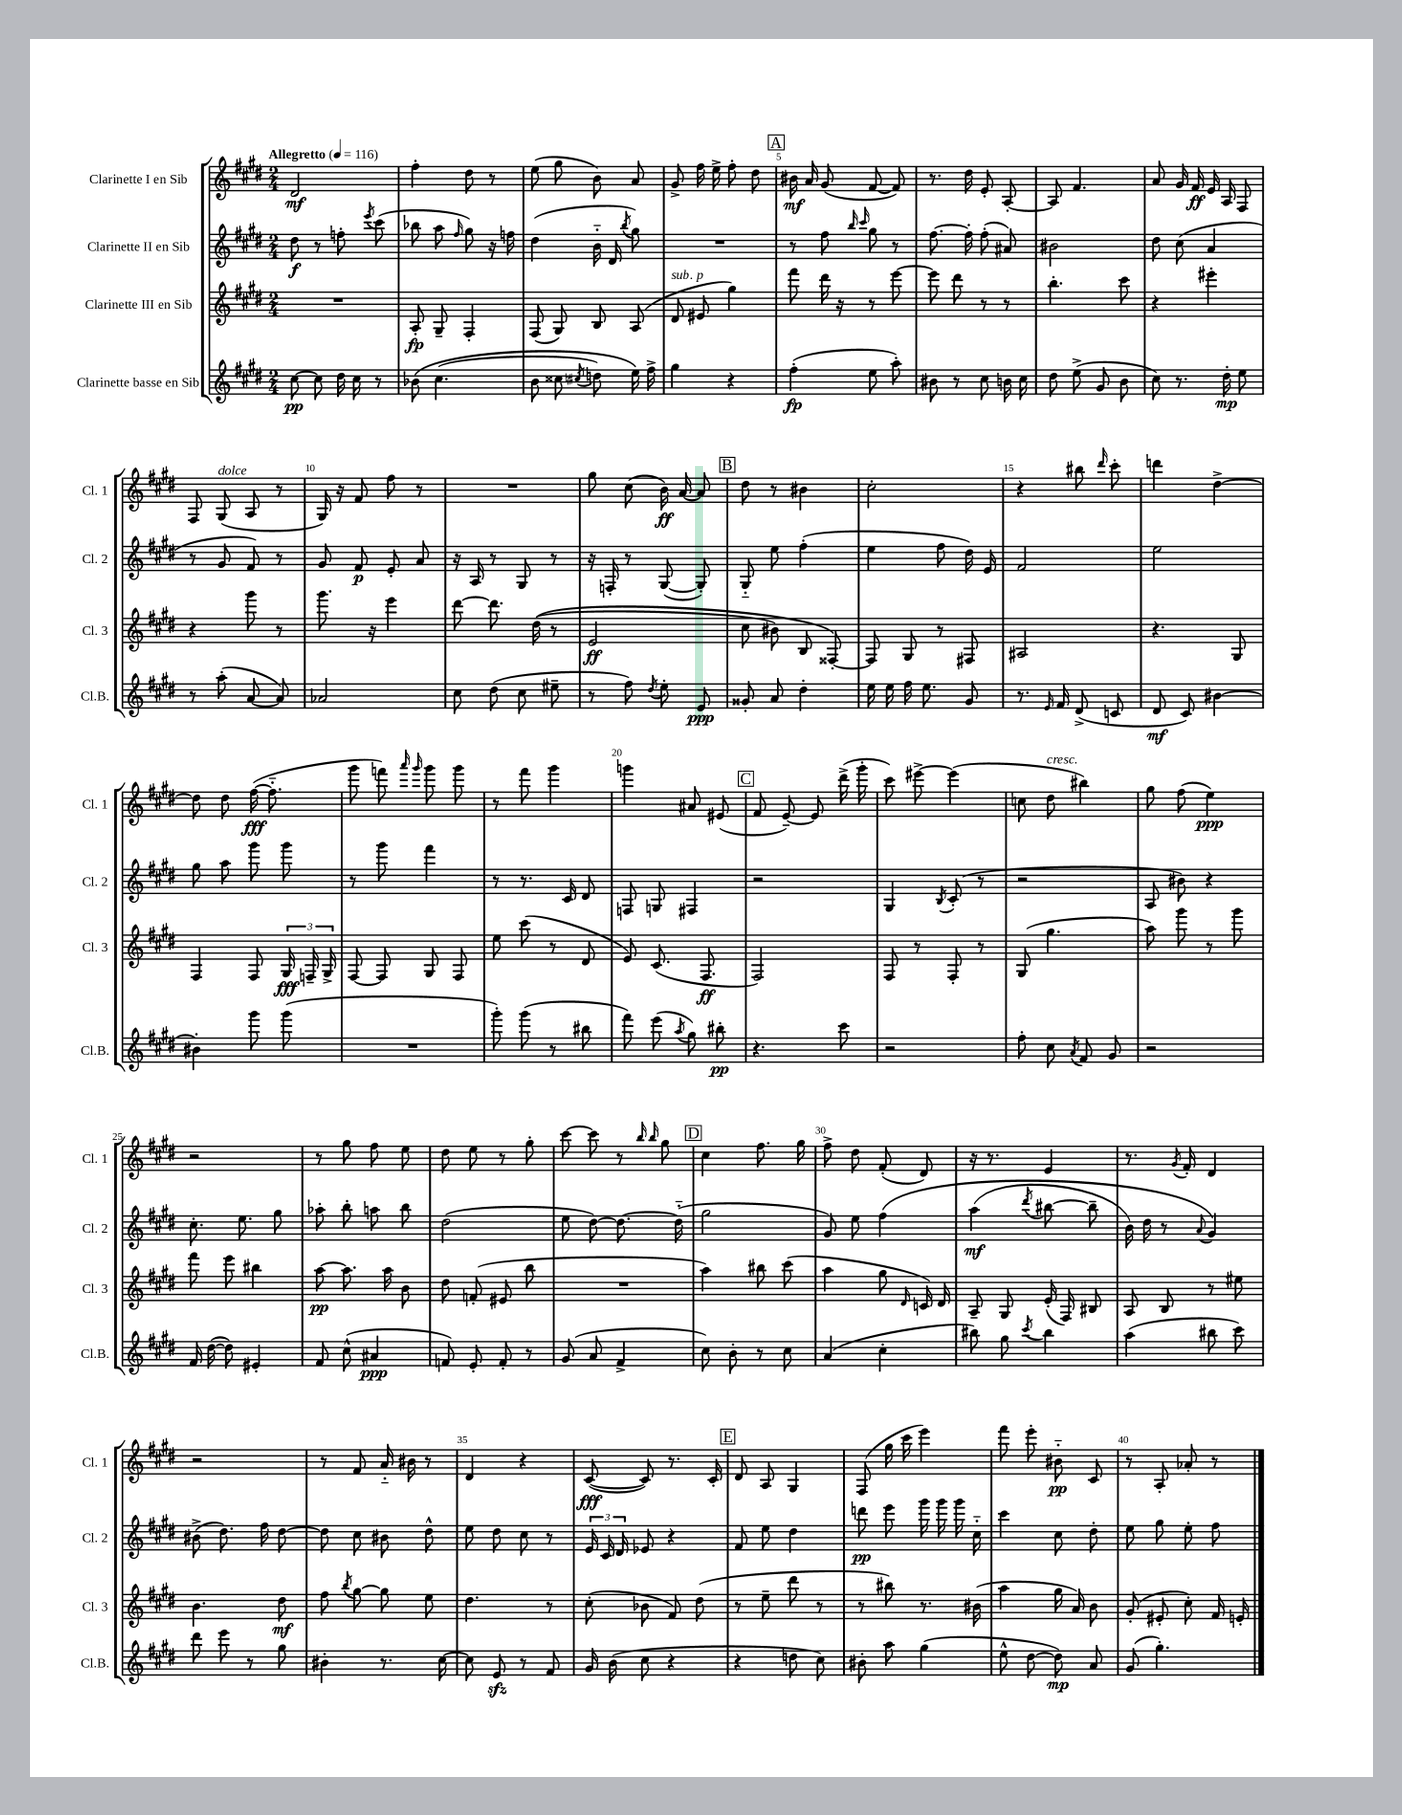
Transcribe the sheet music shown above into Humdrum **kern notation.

**kern	**kern	**kern	**kern
*staff4	*staff3	*staff2	*staff1
*clefG2	*clefG2	*clefG2	*clefG2
*k[f#c#g#d#]	*k[f#c#g#d#]	*k[f#c#g#d#]	*k[f#c#g#d#]
*M2/4	*M2/4	*M2/4	*M2/4
*MM116	*MM116	*MM116	*MM116
[8cc#	2r	8dd#	2d#
8cc#]	.	8r	.
16dd#	.	8ff'	.
16cc#	.	.	.
.	.	8qeee	.
8r	.	(8ccc#	.
=	=	=	=
&(8b-	8A'	8bb-	4ff#'
(4.cc#	8G#~	8aa	.
.	.	16qqff#	.
.	4F#'	8gg#)	8dd#
.	.	16r	8r
.	.	16ff	.
=	=	=	=
8b	(8F#	(4dd#	(8ee
8cc##	8G#)	.	8gg#
8qcc#	.	.	.
8dd)	8B	16b'~	8b)
.	.	16d#	.
.	.	8qbb	.
16ee&)	(8A	8gg#)	8a
16ff#^	.	.	.
=	=	=	=
4gg#	8d#	2r	8g#^
.	8e#	.	16ff#
.	.	.	16ee^
4r	4gg#)	.	8ff#'
.	.	.	8dd#
=	=	=	=
(4ff#'	8fff#	8r	16b#
.	.	.	16a
.	16ddd#	8ff#	(8g#
.	16r	.	.
.	.	16qqbb	.
.	.	16qqccc#	.
8ee	8r	8gg#	[8f#
8aa')	[8eee	8r	8f#])
=	=	=	=
8b#	8eee]	[8.ff#	8.r
8r	8ddd#	.	.
.	.	16ff#']	16dd#
8cc#	8r	(8ff#'	8e'
16b	8r	8a#)	[8A'
16cc#	.	.	.
=	=	=	=
8dd#	4.bb'	2b#	8A]
(8ee^	.	.	4.f#
8g#	.	.	.
8b	8ccc#	.	.
=	=	=	=
8cc#)	4r	8dd#	8a
8.r	.	(8cc#	16g#
.	.	.	16f#
.	4eee#'	4a	16e
16dd#'	.	.	16A
8ee	.	.	8F#
=	=	=	=
8r	4r	8r	8F#
(8aa'	.	8g#	(8G#
[8a	8ggg#	8f#)	8A
8a])	8r	8r	8r
=	=	=	=
2a-	8.ggg#	8g#	16G#)
.	.	.	16r
.	.	8f#	8f#
.	16r	.	.
.	4eee	8e'	8ff#
.	.	8a	8r
=	=	=	=
8cc#	[8ddd#	16r	2r
.	.	16A	.
(8dd#	8.ddd#]	8r	.
8cc#	.	8G#	.
.	&((16dd#	.	.
8ee#~	8r	8r	.
=	=	=	=
8r	2e	16r	8gg#
.	.	16F'	.
8ff#)	.	8r	(8cc#
8qdd#	.	.	.
8ee'	.	([8G#	16b)
.	.	.	[16a
8e	.	8G#'])	8a]
=	=	=	=
8g##'	8cc#	8G#'~	8dd#
8a	8b#)	8ee	8r
4dd#'	8B	(4ff#'	4b#
.	[8F##'&)	.	.
=	=	=	=
16ee	8F##]	4ee	2cc#'
16ee	.	.	.
16ff#	8G#	.	.
8.ee	.	.	.
.	8r	8ff#	.
8g#	8F#	16dd#)	.
.	.	16e	.
=	=	=	=
8.r	2A#	2f#	4r
16qqe	.	.	.
16f#	.	.	.
(8d#^	.	.	8bb#
.	.	.	16qqddd#
8c	.	.	8ccc#'
=	=	=	=
8d#	4.r	2ee	4ddd
8c#)	.	.	.
[4b#	.	.	[4dd#^
.	8G#	.	.
=	=	=	=
4b#']	4F#	8gg#	8dd#]
.	.	8aa	8dd#
8ggg#	8F#	8ggg#	([16ff#
.	.	.	8.ff#'~]
(8ggg#	24G#	8ggg#	.
.	24F~	.	.
.	24G#^	.	.
=	=	=	=
2r	[8F#	8r	8ggg#
.	8F#]	8ggg#	8fff)
.	.	.	16qqaaa
.	.	.	16qqggg#
.	8G#	4fff#	8ggg#
.	8F#	.	8ggg#
=	=	=	=
8ggg#')	8ee	8r	8r
(8ggg#	(8ccc#	8.r	8fff#
8r	8r	.	4ggg#
.	.	16c#	.
8bb#	8d#	8d#	.
=	=	=	=
8fff#)	8e)	8F	4ggg
(8eee	(8.c#	8G	.
8qaa	.	.	.
8gg#)	.	4F#	8a#
.	8.F#	.	.
8bb#'	.	.	(8e#
=	=	=	=
4.r	2F#)	2r	8f#
.	.	.	[8e~)
.	.	.	8e]
8ccc#	.	.	(16ddd#^
.	.	.	16ggg#'
=	=	=	=
2r	8F#	4G#	8ccc#)
.	8r	.	[8eee#^
.	.	8qB	.
.	8F#'	(8c#'	(4eee#]
.	8r	8r	.
=	=	=	=
8ff#'	(8G#	2r	8cc
8cc#	4.gg#	.	8dd#
8qa	.	.	.
8f#	.	.	4bb#)
8g#	.	.	.
=	=	=	=
2r	8aa)	8A	8gg#
.	8ggg#	8b#)	(8ff#
.	8r	4r	4ee)
.	8ggg#	.	.
=	=	=	=
16f#	8fff#	8.cc#'	2r
([16dd#	.	.	.
8dd#])	8eee	.	.
.	.	8.ee	.
4e#'	4bb#	.	.
.	.	8gg#	.
=	=	=	=
8f#	[8aa	8aa-'	8r
(8cc#^^	8.aa]	8bb'	8gg#
4a#	.	8aa	8ff#
.	16aa	.	.
.	8b	8bb	8ee
=	=	=	=
8f)	8dd#	(2dd#	8dd#
8e'	(8f'	.	8ee
8f'	8e#	.	8r
8r	8bb	.	8gg#'
=	=	=	=
(8g#	2r	8ee	[8ccc#
8a	.	[8dd#)	8ccc#]
4f#^	.	8.dd#_	8r
.	.	.	16qqbb
.	.	.	16qqbb
.	.	.	8gg#
.	.	(16dd#'~]	.
=	=	=	=
8cc#)	4aa)	2gg#	4cc#
8b'	.	.	.
8r	8bb#	.	8.ff#
8cc#	(8ccc#	.	.
.	.	.	16gg#
=	=	=	=
(4a	4aa	8g#)	8ff#^
.	.	8ee	8dd#
4cc#'	8gg#	&(4ff#	(8f#'
.	16qqd#	.	.
.	16c)	.	8d#)
.	16d#	.	.
=	=	=	=
8bb#)	8A~	(4aa	16r
.	.	.	8.r
8gg#	8G#	.	.
8qccc#	.	8qddd#	.
4bb#	(16e'	[8bb#	4e
.	16F#)	.	.
.	8B#	8bb#~]	.
=	=	=	=
(4aa	8A	16b)	8.r
.	.	16dd#	.
.	8B	8r	.
.	.	.	8qg#
.	.	.	16f#'
.	.	8qqa	.
8bb#	8r	4g#&)	4d#
8ccc#)	8ee#	.	.
=	=	=	=
8ddd#	4.b	(8b#^	2r
8eee	.	8.dd#)	.
8r	.	.	.
.	.	16ff#	.
8gg#	8dd#	[8dd#	.
=	=	=	=
4b#'	8ff#	8dd#]	8r
.	8qbb	.	.
.	[8gg#	8cc#	8f#
8.r	8gg#]	8b#	16a'~
.	.	.	16b#
.	8ee	8dd#^^	8r
[16cc#	.	.	.
=	=	=	=
8cc#]	4.dd#	8ee	4d#
8e	.	8dd#	.
8r	.	8cc#	4r
8f#	8r	8r	.
=	=	=	=
16g#	(8cc#'	24e	([8c#
.	.	24c#	.
(16b	.	.	.
.	.	24d#	.
8cc#	8b-	8e-	8c#])
4r	8f#)	4r	8.r
.	(8dd#	.	.
.	.	.	16c#'
=	=	=	=
4r	8r	8f#	8d#
.	8ee~	8ee	8A
8dd	8ddd#	4dd#	4G#
8cc#)	8r	.	.
=	=	=	=
8b#'	8r	8ddd	(8F#
8aa	8bb#)	8eee	16gg#
.	.	.	16ccc#
(4gg#	8.r	16ggg#	4eee)
.	.	16ggg#	.
.	.	16ggg#	.
.	(16b#	16cc#'~	.
=	=	=	=
8ee^^	4aa	4ccc#	8fff#
[8dd#	.	.	8eee'
8dd#])	16gg#	8cc#	8b#'~
.	16a)	.	.
8a	8b	8dd#'	8c#
=	=	=	=
(8g#	(8g#'	8ee	8r
4.gg#')	8e#'	8gg#	8A'
.	8cc#')	8ee'	8a-'
.	16f#	8ff#	8r
.	16e'	.	.
==	==	==	==
*-	*-	*-	*-
